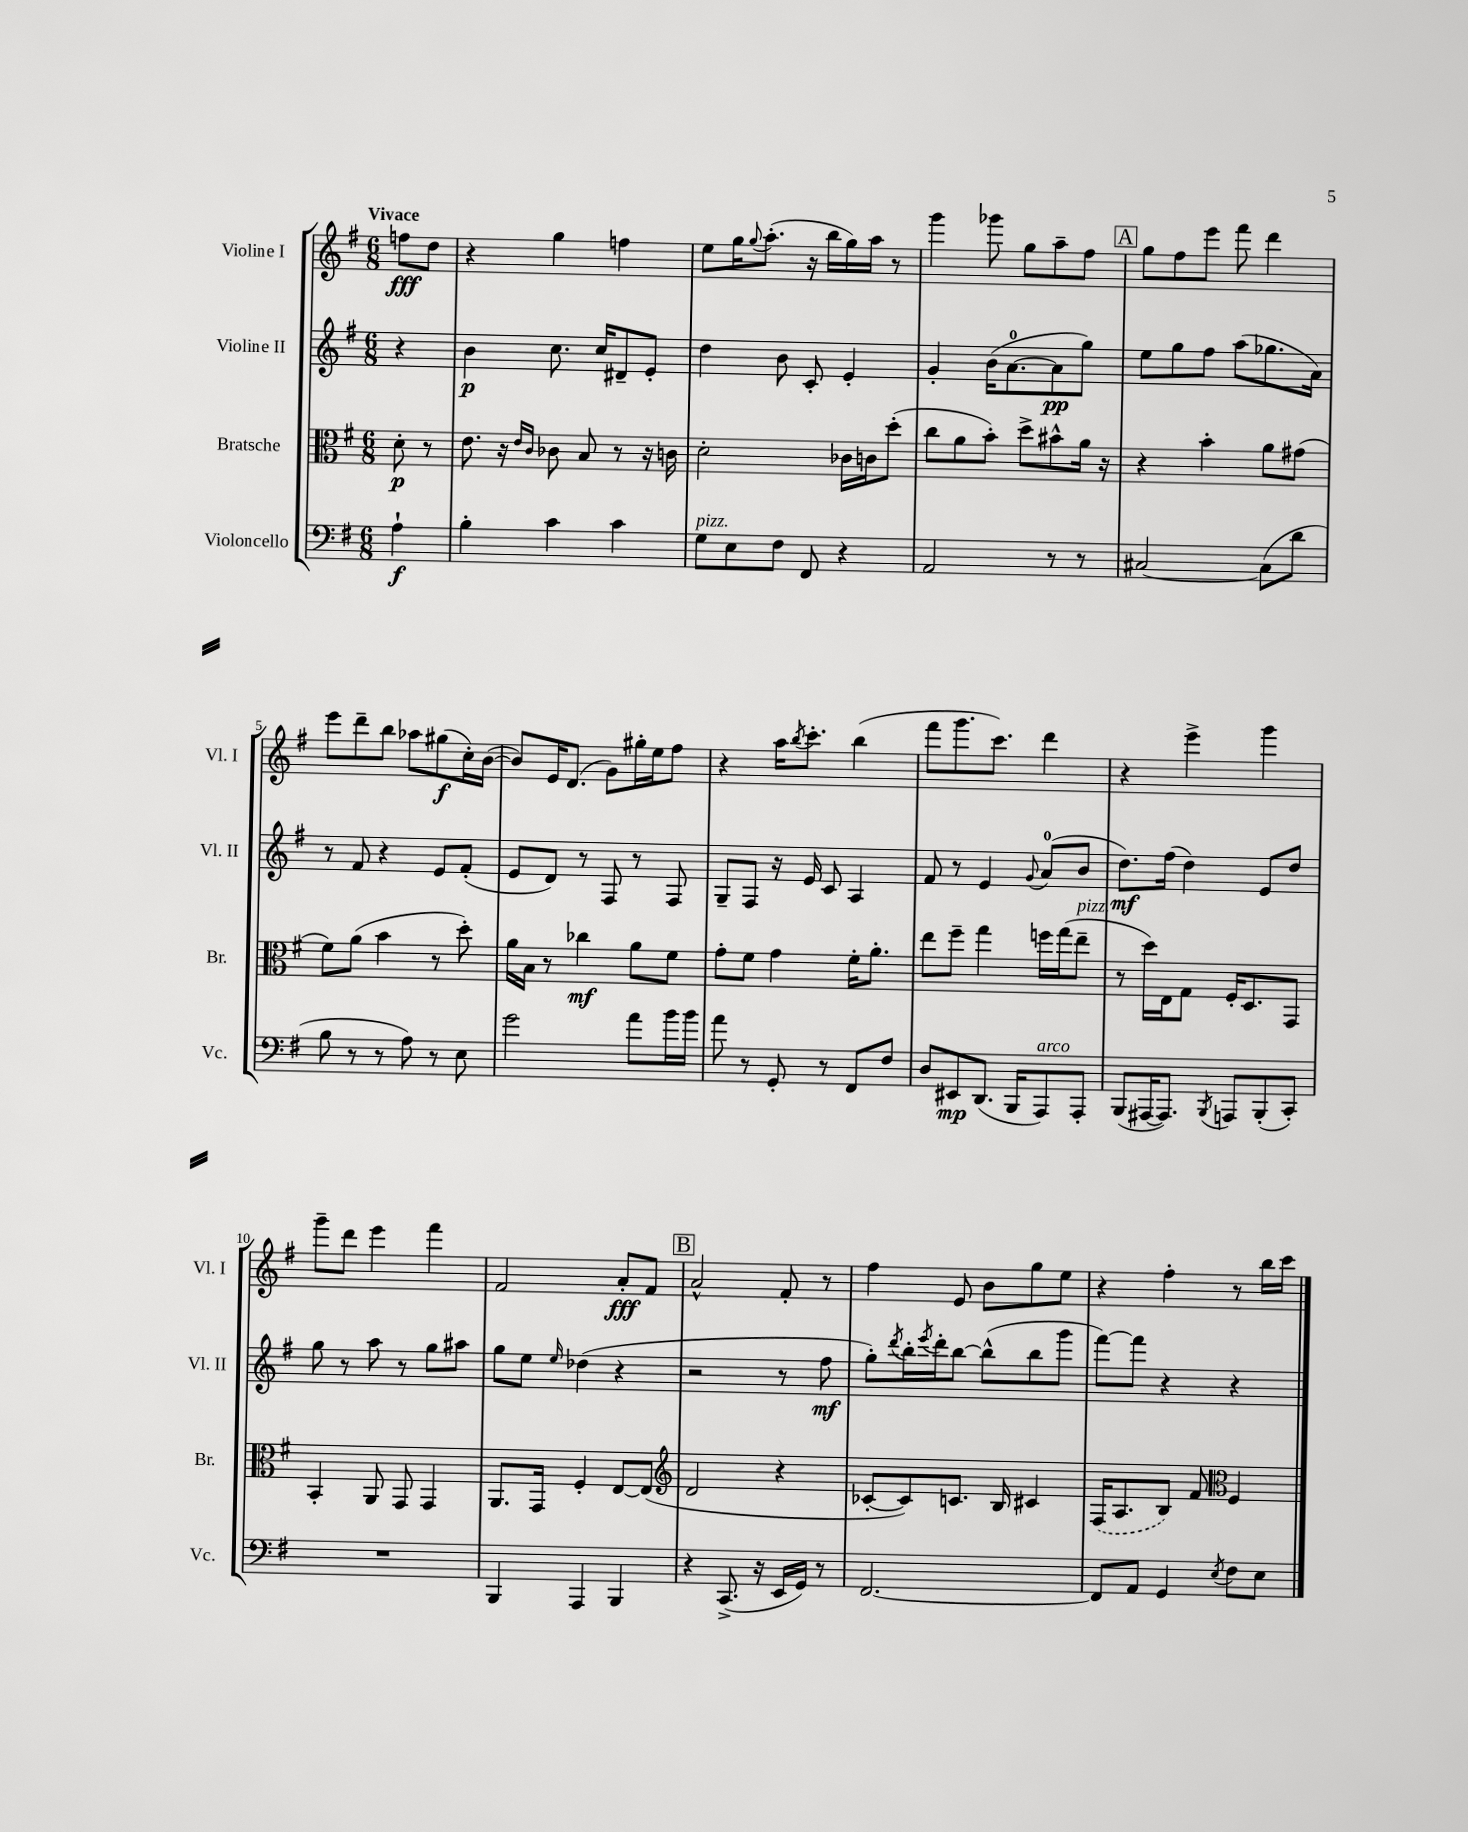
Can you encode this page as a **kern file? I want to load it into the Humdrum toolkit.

**kern	**dynam	**kern	**dynam	**kern	**dynam	**kern	**dynam
*part4	*part4	*part3	*part3	*part2	*part2	*part1	*part1
*staff4	*staff4	*staff3	*staff3	*staff2	*staff2	*staff1	*staff1
*I"Violoncello	*	*I"Bratsche	*	*I"Violine II	*	*I"Violine I	*
*I'Vc.	*	*I'Br.	*	*I'Vl. II	*	*I'Vl. I	*
*clefF4	*	*clefC3	*	*clefG2	*	*clefG2	*
*k[f#]	*	*k[f#]	*	*k[f#]	*	*k[f#]	*
*M6/8	*	*M6/8	*	*M6/8	*	*M6/8	*
=	=	=	=	=	=	=	=
!	!	!	!	!	!	!LO:TX:a:B:t=Vivace	!
4A`\	f	8d'\	p	4r	.	8ffn\L	fff
.	.	8r	.	.	.	8dd\J	.
=1	=1	=1	=1	=1	=1	=1	=1
4B'\	.	8.e\	.	4b\	p	4r	.
.	.	16r	.	.	.	.	.
.	.	16qqe/LL	.	.	.	.	.
.	.	16qqc/JJ	.	.	.	.	.
4c\	.	8c-X\	.	8.cc\	.	4gg\	.
.	.	8B/	.	.	.	.	.
.	.	.	.	16cc/KL	.	.	.
4c\	.	8r	.	8d#X~/	.	4ffn\	.
.	.	16r	.	8e'/J	.	.	.
.	.	16cn\	.	.	.	.	.
=2	=2	=2	=2	=2	=2	=2	=2
!LO:TX:a:i:t=pizz.	!	!	!	!	!	!	!
8G\L	.	2d'\	.	4dd\	.	8ee\L	.
8E\	.	.	.	.	.	16gg\K	.
.	.	.	.	.	.	8qqgg/	.
.	.	.	.	.	.	(8.aa'\J	.
8F#\J	.	.	.	8b\	.	.	.
8FF#/	.	.	.	8c'/	.	16r	.
.	.	.	.	.	.	16bb\LL	.
4r	.	16c-X\LL	.	4e'/	.	16gg\)	.
.	.	16cn\J	.	.	.	16aa\JJ	.
.	.	(8dd'\J	.	.	.	8r	.
=3	=3	=3	=3	=3	=3	=3	=3
2AA/	.	8cc\L	.	4g'/	.	4ggg\	.
.	.	8a\	.	.	.	.	.
.	.	8b'\J)	.	(16b\KL	.	8ggg-X\	.
.	.	.	.	[8.a\	.	.	.
.	.	8dd^\L	.	.	.	8gg\L	.
8r	.	8b#X^^\	.	8a\]	pp	8aa~\	.
8r	.	16a\Jk	.	8gg\J)	.	8ff#\J	.
.	.	16r	.	.	.	.	.
!!LO:REH:place=s1:t=A
=4	=4	=4	=4	=4	=4	=4	=4
[2C#X/	.	4r	.	8ee\L	.	8gg\L	.
.	.	.	.	8gg\	.	8ff#\	.
.	.	4b'\	.	8ff#\J	.	8eee\J	.
.	.	.	.	(8aa\L	.	8fff#\	.
(8C#\L]	.	8a\L	.	8.gg-X\	.	4ddd\	.
8d\J	.	(8g#X\J	.	.	.	.	.
.	.	.	.	16a\Jk)	.	.	.
!!LO:LB:g=z
=5	=5	=5	=5	=5	=5	=5	=5
8B\	.	8f#\L)	.	8r	.	8eee\L	.
8r	.	(8a\J	.	8f#/	.	8ddd~\	.
8r	.	4b\	.	4r	.	8bb\J	.
8A\)	.	.	.	.	.	8aa-X\L	.
8r	.	8r	.	8e/L	.	(8gg#X\	f
8E\	.	8dd'\)	.	(8f#'/J	.	16cc'\L)	.
.	.	.	.	.	.	([16b\JJ	.
=6	=6	=6	=6	=6	=6	=6	=6
2g\	.	16a\LL	.	8e/L	.	8b/L])	.
.	.	16B\JJ	.	.	.	.	.
.	.	8r	.	8d/J)	.	16e/K	.
.	.	.	.	.	.	(8.d/J	.
.	.	4cc-X\	mf	8r	.	.	.
.	.	.	.	8F#/	.	8g\L)	.
8a\L	.	8a\L	.	8r	.	16gg#X'\L	.
.	.	.	.	.	.	16ee\J	.
16b\L	.	8f#\J	.	8F#/	.	8ff#\J	.
16b\JJ	.	.	.	.	.	.	.
=7	=7	=7	=7	=7	=7	=7	=7
8a\	.	8g'\L	.	8G~/L	.	4r	.
8r	.	8f#\J	.	8F#/J	.	.	.
8GG'/	.	4g\	.	16r	.	16aa\KL	.
.	.	.	.	.	.	8qbb/	.
.	.	.	.	16e/	.	8.ccc'\J	.
8r	.	.	.	8c/	.	.	.
8FF#/L	.	16f#'\KL	.	4A/	.	(4bb\	.
.	.	8.a'\J	.	.	.	.	.
8F#/J	.	.	.	.	.	.	.
=8	=8	=8	=8	=8	=8	=8	=8
8D/L	.	8ee\L	.	8f#/	.	8fff#\L	.
8EE#X/	mp	8ff#~\J	.	8r	.	8.ggg\	.
(8.DD/J	.	4gg\	.	4e/	.	.	.
.	.	.	.	.	.	8.ccc\J)	.
16BBB/KL	.	.	.	.	.	.	.
.	.	.	.	8qqg/	.	.	.
!LO:TX:a:i:t=arco	!	!	!	!	!	!	!
8AAA/)	.	16ffn\LL	.	(8a/L	.	4ddd\	.
.	.	(16gg\J	.	.	.	.	.
!	!	!LO:TX:a:i:t=pizz.	!	!	!	!	!
8AAA'/J	.	8ee~\J	.	8b/J	.	.	.
=9	=9	=9	=9	=9	=9	=9	=9
(8BBB/L	.	8r	.	8.dd\L)	mf	4r	.
[16AAA#X/K	.	16dd\LL)	.	.	.	.	.
8.AAA#/J])	.	16E\J	.	(16ff#\Jk	.	.	.
.	.	8G\J	.	4dd\)	.	4eee^\	.
8qBBB/	.	.	.	.	.	.	.
8AAAn/L	.	16F#'/KL	.	.	.	.	.
.	.	8.D/	.	.	.	.	.
(8BBB'/	.	.	.	8e/L	.	4ggg\	.
8CC'/J)	.	8GG/J	.	8dd/J	.	.	.
!!LO:LB:g=z
=10	=10	=10	=10	=10	=10	=10	=10
2.r	.	4BB'/	.	8gg\	.	8ggg~\L	.
.	.	.	.	8r	.	8ddd\J	.
.	.	8AA/	.	8aa\	.	4eee\	.
.	.	8GG/	.	8r	.	.	.
.	.	4GG/	.	8gg\L	.	4fff#\	.
.	.	.	.	8aa#X\J	.	.	.
=11	=11	=11	=11	=11	=11	=11	=11
4BBB/	.	8.AA/L	.	8gg\L	.	2f#/	.
.	.	.	.	8ee\J	.	.	.
.	.	16GG/Jk	.	.	.	.	.
.	.	.	.	16qqee/	.	.	.
4AAA/	.	4F#'/	.	(4dd-X\	.	.	.
4BBB/	.	[8E/L	.	4r	.	8a'/L	fff
.	.	(8E/J]	.	.	.	8f#/J	.
!!LO:REH:place=s1:t=B
=12	=12	=12	=12	=12	=12	=12	=12
*	*	*clefG2	*	*	*	*	*
4r	.	2d/	.	2r	.	2a^^/	.
(8.CC^/	.	.	.	.	.	.	.
16r	.	.	.	.	.	.	.
16EE/LL	.	4r	.	8r	.	8f#'/	.
16GG/JJ)	.	.	.	.	.	.	.
8r	.	.	.	8ff#\	mf	8r	.
=13	=13	=13	=13	=13	=13	=13	=13
[2.FF#/	.	[8c-X'/L	.	8gg'\L)	.	4ff#\	.
.	.	.	.	8qddd/	.	.	.
.	.	8c-/])	.	16bb'\L	.	.	.
.	.	.	.	8qeee/	.	.	.
.	.	.	.	16ddd'\J	.	.	.
.	.	8.cn/J	.	[8bb\J	.	8e/	.
.	.	.	.	(8bb^^\L]	.	8b\L	.
.	.	16B/	.	.	.	.	.
.	.	4c#X/	.	8bb\	.	8gg\	.
.	.	.	.	8ggg\J	.	8ee\J	.
=14	=14	=14	=14	=14	=14	=14	=14
8FF#/L]	.	(16F#/KL	.	[8fff#\L)	.	4r	.
.	.	8.A/	.	.	.	.	.
8AA/J	.	.	.	8fff#\J]	.	.	.
4GG/	.	8B/J)	.	4r	.	4ff#'\	.
.	.	8f#/	.	.	.	.	.
8qE/	.	.	.	.	.	.	.
*	*	*clefC3	*	*	*	*	*
8F#\L	.	4F#/	.	4r	.	8r	.
8E\J	.	.	.	.	.	16bb\LL	.
.	.	.	.	.	.	16ccc\JJ	.
==	==	==	==	==	==	==	==
*-	*-	*-	*-	*-	*-	*-	*-
